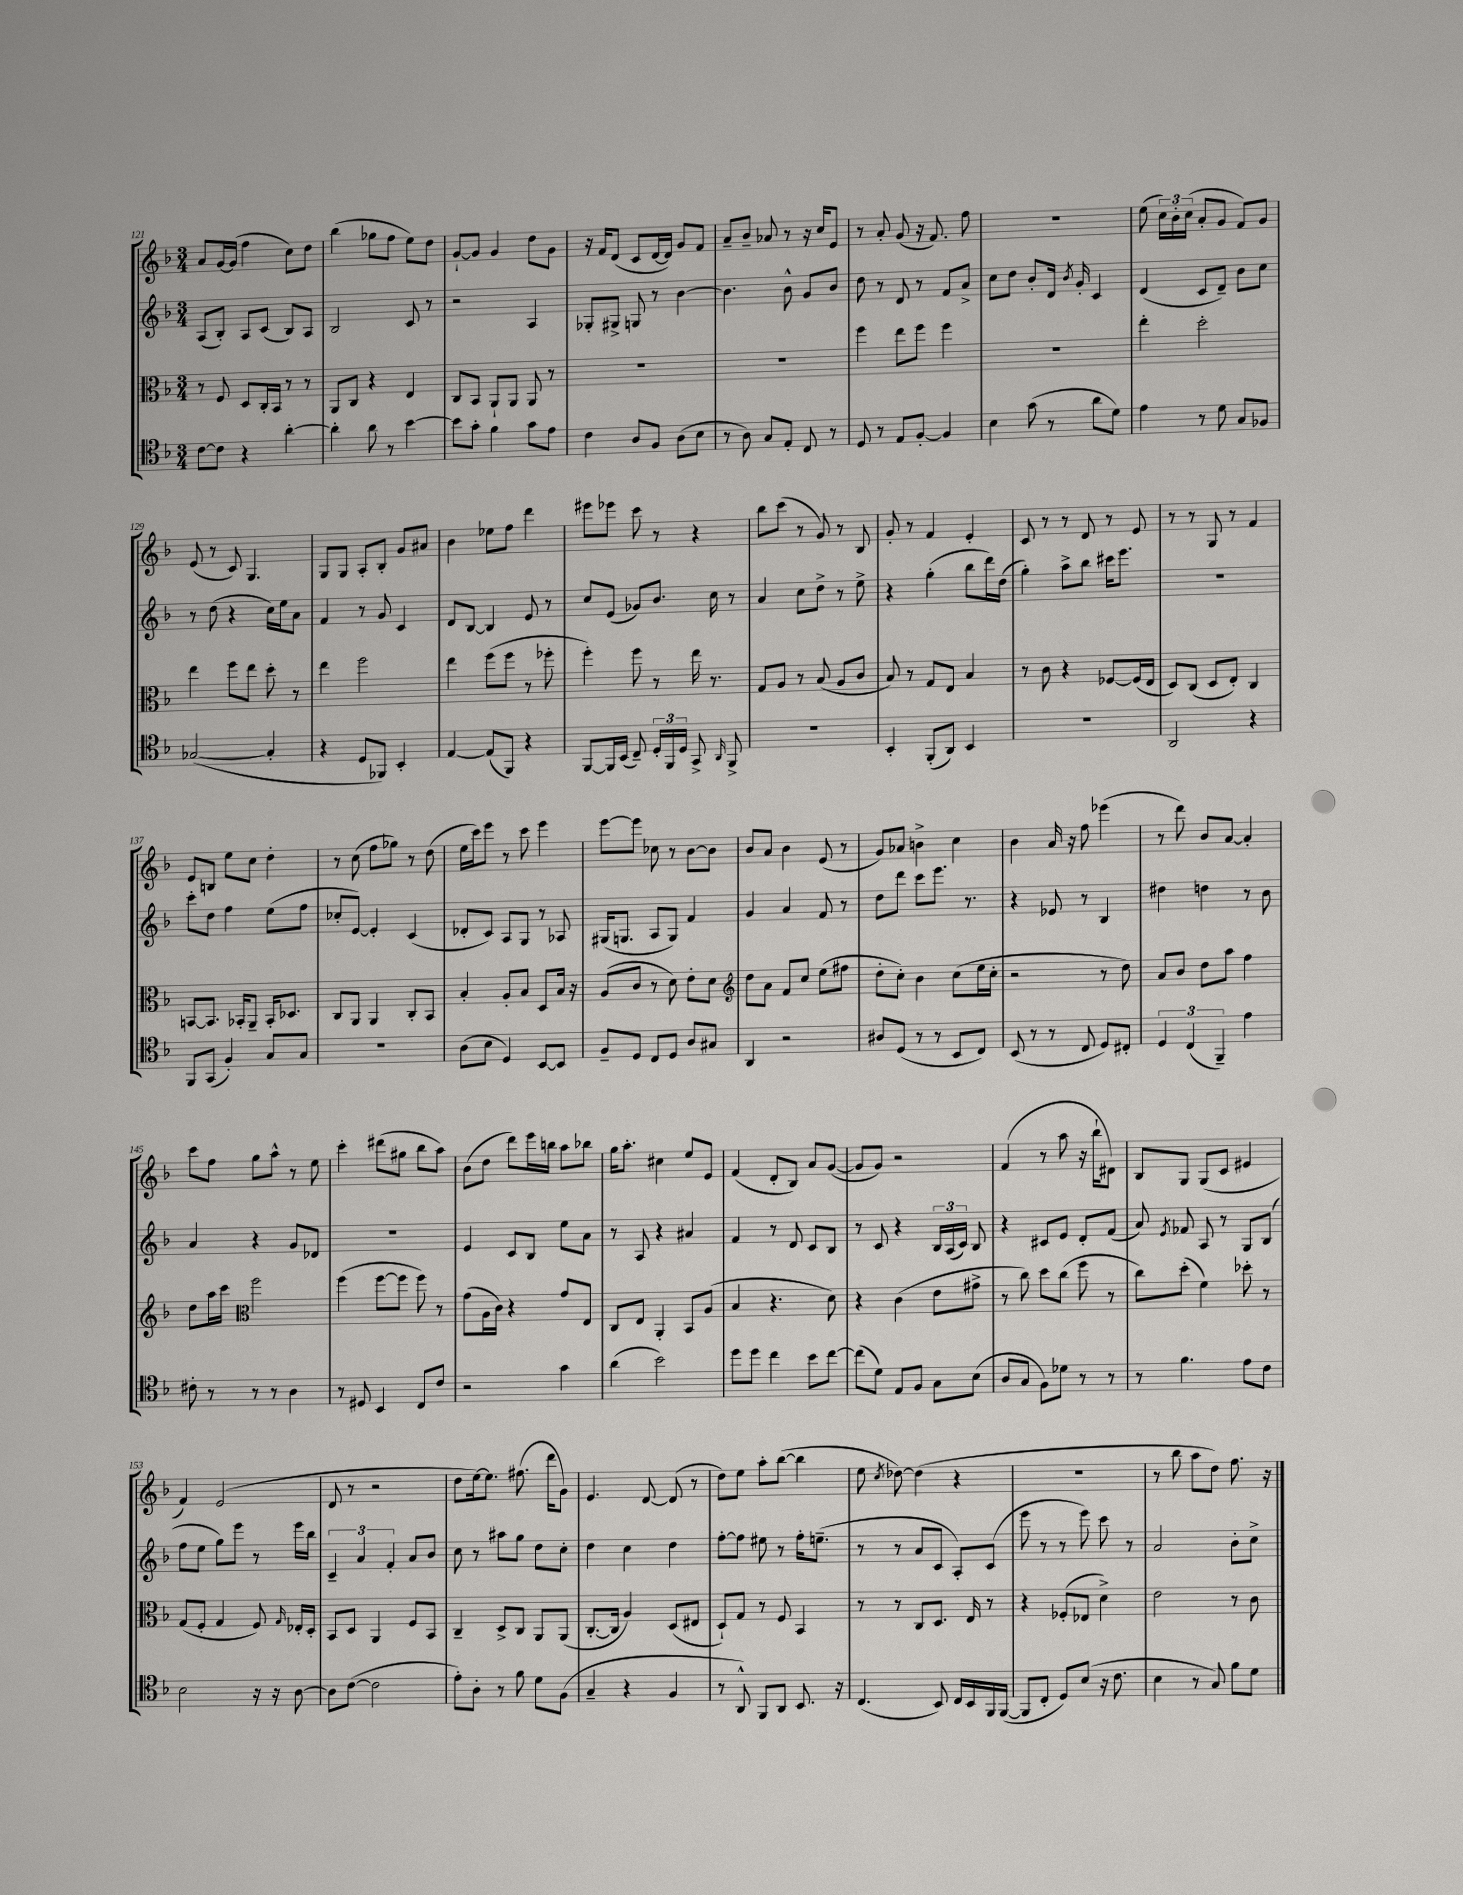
<<
\new StaffGroup <<
\new Staff = "s0" {
    \clef treble \key f \major \numericTimeSignature \time 3/4
    \autoBeamOff a'8[ g'16~ g'16]( f''4 c''8[) d''8] |
    bes''4( ges''8[ f''8] e''8[) d''8] |
    g'8[~-! g'8] g'4 d''8[ g'8] |
    r16 f'16[ d'8]( c'8[ d'16~ d'16]) g'8[ f'8] |
    a'8[-- bes'8]-- aes'8 r8 r16 c''16[ e'8] |
    r8 a'8-. g'8( r16 f'8.) f''8 |
    R2. |
    e''8( \tuplet 3/2 { c''16[) bes'16-. c''16]( } a'8[-. g'8] f'8[) g'8] |
    e'8( r8 c'8) g4. |
    g8[ g8] a8[-. bes8]-. g'8[ ais'8] |
    bes'4 ees''8[ f''8] d'''4 |
    eis'''8[ ees'''8] c'''8 r8 r4 |
    bes''8[ c'''8]( r8 g'8) r8 bes8 |
    g'8-. r8 f'4 e'4-. |
    c'8 r8 r8 d'8 r8 e'8 |
    r8 r8 g8 r8 f'4 |
    e'8[ b8] e''8[ c''8] d''4-. |
    r8 c''8( f''8[ ges''8]) r8 d''8( |
    e''16[ c'''16) e'''8] r8 c'''8 e'''4 |
    e'''8[~ e'''8] ces''8 r8 bes'8[~ bes'8] |
    bes'8[ a'8] bes'4 e'8( r8 |
    g'8[) aes'8] b'4-> c''4 |
    bes'4 a'16 r16 f''8 ees'''4( |
    r8 d'''8) bes'8[ a'8]~ a'4-. |
    c'''8[ f''8] g''8[ a''8]-^ r8 e''8 |
    c'''4-. dis'''8[( gis''8] bes''8[ a''8]) |
    bes'8[( d''8] d'''8[) e'''16 b''16] a''8[ bes''8] |
    g''16[ a''8.]-. cis''4 e''8[ e'8] |
    f'4( d'8[-. bes8]) a'8[ g'8]~( |
    g'8[ g'8]) r2 |
    f'4( r8 a''8 r16 bes''16[-! dis'8]) |
    bes8[ g8] g8[( c'8] eis'4 |
    f'4) e'2( |
    d'8 r8 r2 |
    d''8[ e''16~) e''8.] fis''8.( d'''16[ g'8]) |
    e'4. d'8~ d'8( r8 |
    d''8[) e''8] a''8[-. bes''8]~( bes''4 |
    e''8 \acciaccatura { c''8 } des''8~) des''4( r4 |
    R2. |
    r8 bes''8 a''8[ d''8]) f''8. r16 \bar "|." |
}
\new Staff = "s1" {
    \clef treble \key f \major \numericTimeSignature \time 3/4
    \autoBeamOff a8[( bes8]-.) a8[ c'8]( bes8[) a8] |
    bes2 c'8 r8 |
    r2 a4 |
    ges8[-. gis8]-> g8 r8 bes'4~ |
    bes'4. bes'8-^ g'8[ bes'8] |
    d''8 r8 d'8 r8 f'8[ a'8]-> |
    c''8[ d''8] bes'8[-. d'16] \acciaccatura { bes'8 } g'16-. c'4 |
    d'4( c'8[ d'8]--) bes'8[ c''8] |
    r8 d''8( r4 c''16[) e''16 a'8] |
    f'4 r8 g'8 c'4 |
    d'8[ bes8]~ bes4 e'8 r8 |
    c''8[ e'8]( ges'8[) bes'8.] c''16 r8 |
    a'4 c''8[ d''8]-> r8 e''8-> |
    r4 g''4-.( bes''8[ d'''16) d''16]( |
    g''4-.) a''8[-> bes''8] cis'''16[ e'''8.] |
    R2. |
    c'''8[-. d''8] f''4 e''8[( f''8] |
    ces''8[-. e'8]~) e'4-. c'4( |
    des'8[-. c'8]) a8[ g8] r8 aes8 |
    gis16[( g8.] a8[ g8]) f'4 |
    g'4 a'4 f'8 r8 |
    d''8[ d'''8] c'''8[ e'''8.] r8. |
    r4 ees'8 r8 bes4 |
    dis''4 d''4 r8 bes'8 |
    a'4 r4 g'8[ des'8] |
    R2. |
    e'4 c'8[ bes8] e''8[ a'8] |
    r8 a8 r4 ais'4 |
    f'4 r8 d'8 c'8[ bes8] |
    r8 c'8 r4 \tuplet 3/2 { bes16[ a16( c'16]) } bes8 |
    r4 cis'8[ e'8] d'8[-. f'8]( |
    a'8) \acciaccatura { e'8 } fes'8 a8 r8 g8[ bes8]( |
    f''8[ e''8] g''8[) e'''8] r8 e'''16[ bes''16] |
    \tuplet 3/2 { c'4-- a'4 f'4-. } a'8[ bes'8] |
    c''8 r8 ais''8[ g''8] d''8[ c''8]-. |
    d''4 c''4 d''4 |
    f''8[~-. f''8] eis''8 r8 f''16[-. e''8.]--( |
    r8 r8 a'8[ c'8] a8[-.) c'8]( |
    e'''8 r8 r8 e'''8) c'''8 r8 |
    a'2 bes'8[-. c''8]-> \bar "|." |
}
\new Staff = "s2" {
    \clef alto \key f \major \numericTimeSignature \time 3/4
    \autoBeamOff r8 f8 d8[ c16-. bes,16] r8 r8 |
    a,8[ c8] r4 e4 |
    c8[ bes,8] a,8[-! a,8] a,8 r8 |
    R2. |
    R2. |
    f''4 e''8[ f''8] f''4 |
    R2. |
    e''4-. d''2-. |
    e''4 f''8[ e''8] d''8-. r8 |
    e''4 f''2 |
    e''4 f''8[( f''8] r8 fes''8-. |
    f''4-.) f''8 r8 e''16 r8. |
    g8[ a8] r8 bes8( a8[ c'8] |
    bes8) r8 g8[ e8] bes4 |
    r8 c'8 r4 fes8[~ fes16( e16] |
    d8[) c8]( d8[ e8]-.) c4 |
    b,8[~ b,8.] bes,16[-. a,8]-- bes,16[-. des8.] |
    c8[ a,8] a,4 c8[-. bes,8] |
    bes4-. a8[-. bes8] d8[ bes16] r16 |
    a8[( c'8] r8 d'8) e'8[-. d'8] |
    \clef treble d''8[ a'8] f'8[ c''8] e''8[( fis''8] |
    d''8[-. c''8]-.) bes'4 c''8[( e''16 c''16]-. |
    r2 r8 d''8) |
    a'8[ bes'8] d''8[ a''8] f''4 |
    d''8[ a''16 c'''16] \clef alto f''2 |
    f''4( f''8[~ f''8] f''8) r8 |
    g'8[( a16 c'16]) r4 g'8[ e8] |
    c8[ e8] a,4-. bes,8[ a8]( |
    bes4 r4. d'8) |
    r4 c'4( e'8[ gis'8]-> |
    r8 c''8) d''8[ c''8]( f''8 r8 |
    c''8[) d''8]-.( f'4) des''8-. r8 |
    g8[( f8]-. g4 f8) \grace { g16 } ees16[-. d16]-. |
    bes,8[ d8] a,4 f8[ bes,8] |
    c4-- d8[-> c8] a,8[ a,8]( |
    c8.[~-. c16] a4) d8[( eis8] |
    d8[-!) g8] r8 f8 bes,4 |
    r8 r8 c8[ d8.] e16 r8 |
    r4 fes8[-.( ees8] d'4->) |
    e'2 r8 c'8 \bar "|." |
}
\new Staff = "s3" {
    \clef tenor \key f \major \numericTimeSignature \time 3/4
    \autoBeamOff c'8[~ c'8] r4 a'4~-. |
    a'4-. a'8 r8 bes'4~ |
    bes'8[ g'8]-. f'4 g'8[ e'8] |
    c'4 a8[ f8] a8[( bes8] |
    r8 a8) g8[ e8]-. c8 r8 |
    d8 r8 e8[ f8]~-. f4 |
    bes4 g'8( r8 a'8[ d'8]) |
    e'4 r8 d'8 g8[ fes8] |
    ges2~( ges4-. |
    r4 d8[ fes,8]) bes,4-. |
    e4~ e8[( f,8]) r4 |
    f,8[~ f,16 bes,16]( c8--) \tuplet 3/2 { d16[-. f,16 d16] } g,8-> \grace { a,16 } f,8-> |
    R2. |
    bes,4-. f,8[-.( a,8]) bes,4 |
    R2. |
    a,2 r4 |
    f,8[ g,8]( f4-.) g8[ g8] |
    R2. |
    a8[( bes8] d4) bes,8[~ bes,8] |
    f8[-- d8] c8[ d8] a8[ gis8] |
    a,4 r2 |
    ais8[ d8]( r8 r8 bes,8[ c8]) |
    bes,8( r8 r8 c8 d8[) cis8]-. |
    \tuplet 3/2 { d4 c4( f,4--) } e'4 |
    cis'8-. r8 r8 r8 a4 |
    r8 dis8 bes,4 c8[ c'8] |
    r2 g'4 |
    a'4( bes'2) |
    d''8[ d''8] c''4 bes'8[ c''8]~ |
    c''8[( d'8]) e8[ f8] g8[ bes8]( |
    a8[ g8] f8[) des'8] r8 r8 |
    r8 f'4. e'8[ c'8] |
    bes2 r16 r16 a8~ |
    a8[ c'8]~( c'2 |
    e'8[-.) a8]-. r8 f'8 d'8[ f8]( |
    g4-- r4 f4 |
    r8 a,8-^) f,8[ a,8] bes,8. r16 |
    c4.( bes,8) c16[ bes,16 f,16 f,16]~( |
    f,8[ c8]-. d8[) bes8]( r16 c'8. |
    bes4 r8 g8) f'8[ d'8] \bar "|." |
}
>>
>>
\layout { \context { \Score currentBarNumber = #121 } }
